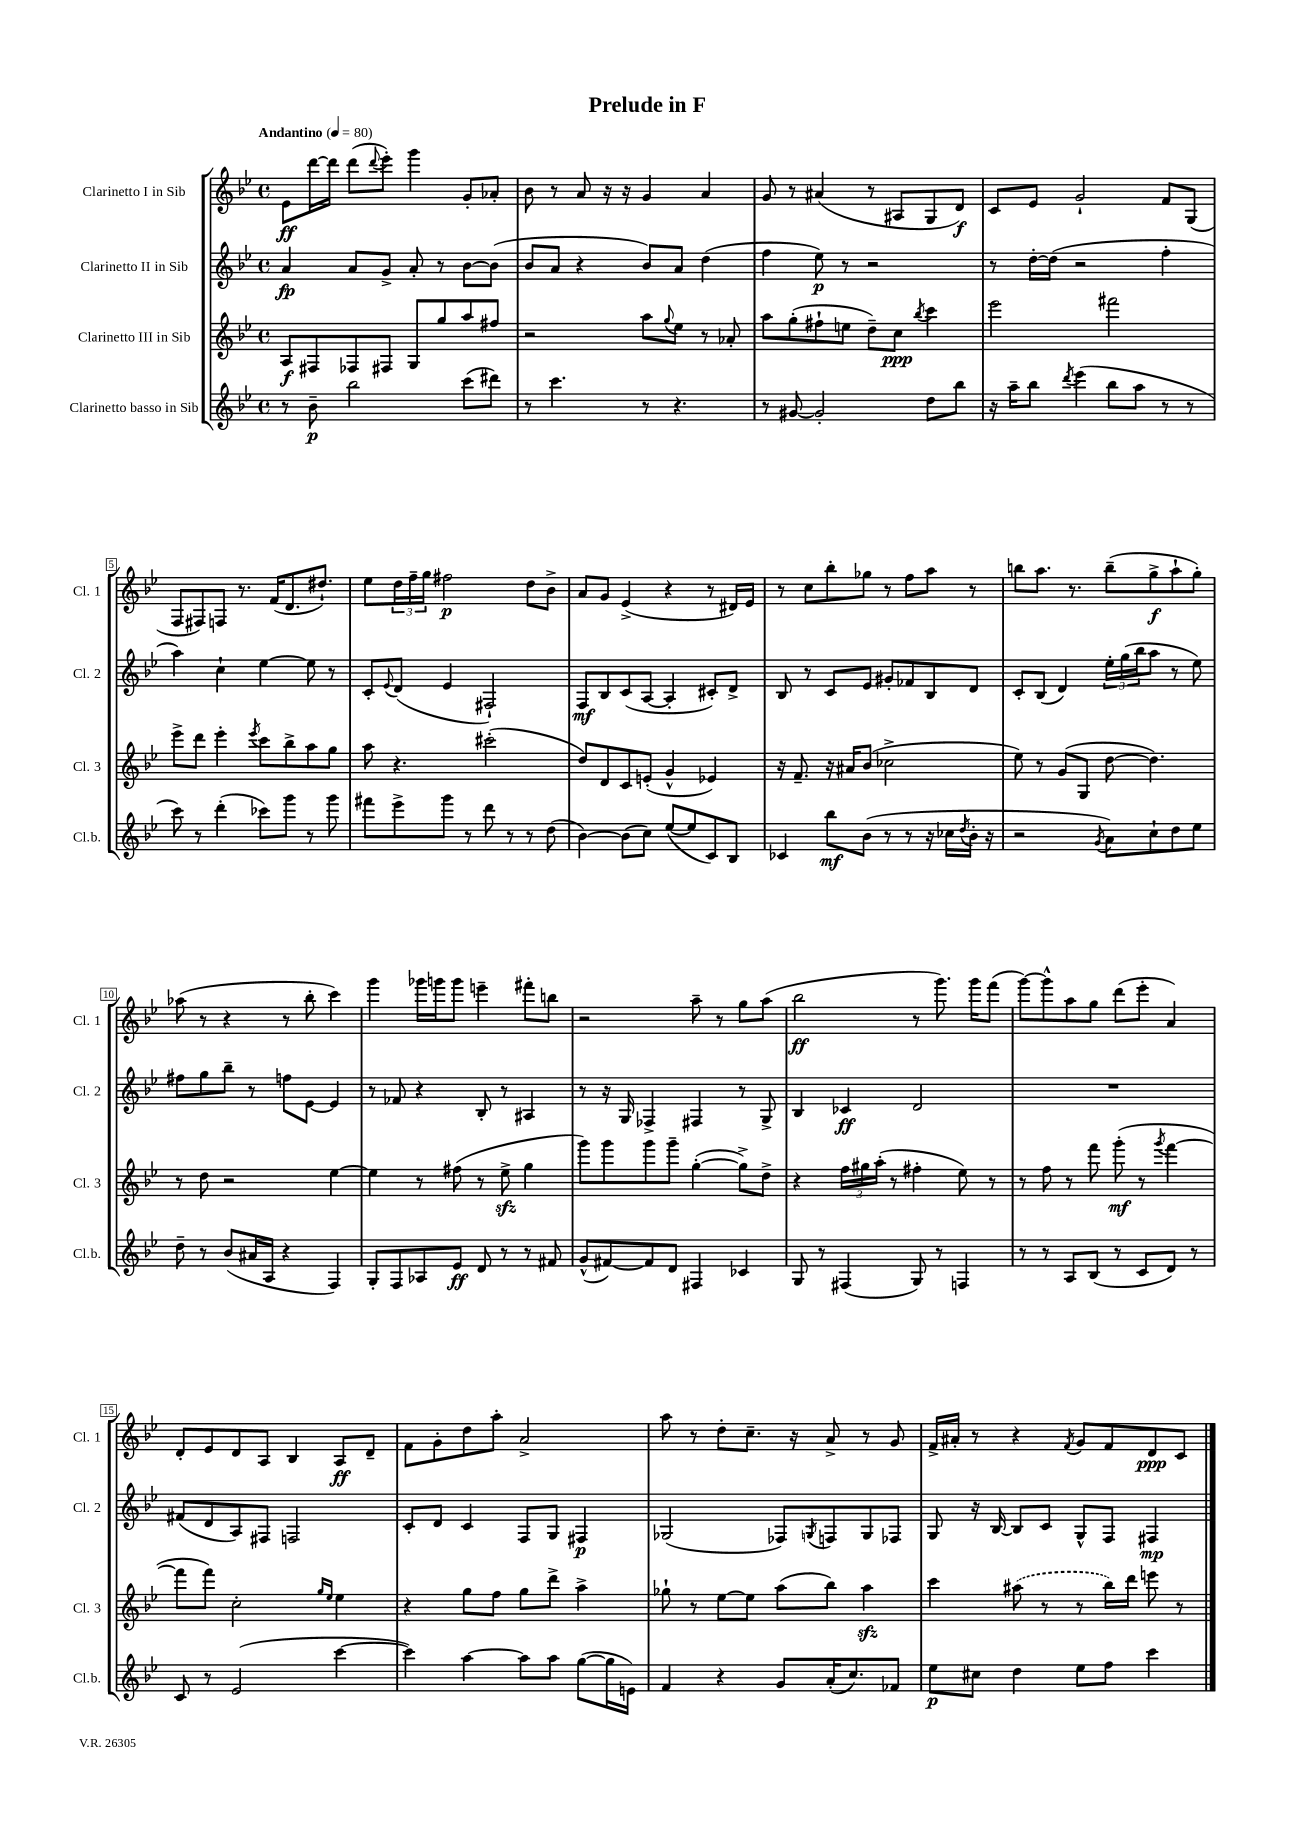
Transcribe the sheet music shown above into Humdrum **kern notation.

**kern	**kern	**kern	**kern
*staff4	*staff3	*staff2	*staff1
*clefG2	*clefG2	*clefG2	*clefG2
*k[b-e-]	*k[b-e-]	*k[b-e-]	*k[b-e-]
*M4/4	*M4/4	*M4/4	*M4/4
*met(c)	*met(c)	*met(c)	*met(c)
*MM80	*MM80	*MM80	*MM80
8r	8A	4a	8e-
8b-~	8F#	.	[16ddd
.	.	.	16ddd]
2bb-	8F-	8a	(8ddd
.	.	.	8qqddd
.	8F#	8g^	8eee-')
.	8G	8a'	4ggg
.	8gg	8r	.
(8ccc	8aa	[8b-	8g'
8ddd#)	8ff#	(8b-]	8a-'
=	=	=	=
8r	2r	8b-	8b-
4.ccc	.	8a	8r
.	.	4r	8a
.	.	.	16r
.	.	.	16r
8r	8aa	8b-)	4g
.	8qqgg	.	.
4.r	8ee-	8a	.
.	8r	(4dd	4a
.	8a-'	.	.
=	=	=	=
8r	8aa	4ff	8g
[8g#	(8gg'	.	8r
2g#']	8ff#`	8ee-)	(4a#
.	8ee	8r	.
.	8dd~)	2r	8r
.	8cc	.	8A#
.	8qbb-	.	.
8dd	4ccc	.	8G
8bb-	.	.	8d)
=	=	=	=
16r	2eee-	8r	8c
16aa~	.	.	.
8bb-	.	[16dd'	8e-
.	.	(16dd]	.
8qddd	.	.	.
(4eee-	.	2r	2g`
8bb-	2fff#	.	.
8aa	.	.	.
8r	.	4ff'	8f
8r	.	.	(8G
=	=	=	=
8ccc)	8eee-^	4aa)	8F
8r	8ddd	.	8F#)
(4ddd'	4eee-'	4cc`	8F
.	.	.	8.r
.	8qeee-	.	.
8ccc-)	8ccc	[4ee-	.
.	.	.	(16f
8ggg	8bb-^	.	8.d
8r	8aa	8ee-]	.
.	.	.	8.dd#`)
8ggg	8gg	8r	.
=	=	=	=
8fff#	8aa	8c'	8ee-
.	.	8qqe-	.
8eee-^	4.r	(8d	24dd
.	.	.	24ff~
.	.	.	24gg
8ggg	.	4e-	2ff#
8r	.	.	.
8ddd	(2ccc#'	2F#`)	.
8r	.	.	.
8r	.	.	8dd
(8dd	.	.	8b-^
=	=	=	=
[4b-)	8dd)	8F	8a
.	8d	8B-	8g
(8b-]	8c	(8c	(4e-^
8cc)	(8e'	[8A	.
([8ee-	4g^^	4A']	4r
8ee-]	.	.	.
8c)	4e-)	8c#')	8r
8B-	.	8d^	16d#)
.	.	.	16e-
=	=	=	=
4c-	16r	8B-	8r
.	8.f~	.	.
.	.	8r	8cc
8bb-	16r	8c	8bb-'
.	16a#	.	.
(8b-	(8b-	8e-	8gg-
8r	2cc-^	8g#'	8r
8r	.	8f-	8ff
16r	.	8B-	8aa
16cc-	.	.	.
8qdd	.	.	.
16b-'	.	8d	8r
16r	.	.	.
=	=	=	=
2r	8ee-)	8c'	8bb
.	8r	(8B-	8.aa
.	(8g	4d)	.
.	.	.	8.r
.	8G	.	.
8qg	.	.	.
8a)	[8dd	24ee-'	(8bb~
.	.	(24gg	.
.	.	24bb-	.
8cc`	4.dd])	8aa	8gg^
8dd	.	8r	8aa`
8ee-	.	8ee-)	8gg')
=	=	=	=
8dd~	8r	8ff#	(8aa-
8r	8dd	8gg	8r
(8b-	2r	8bb-~	4r
16a#	.	8r	.
16A	.	.	.
4r	.	8ff	8r
.	.	[8e-	8bb-'
4F)	[4ee-	4e-]	4ccc)
=	=	=	=
8G'	4ee-]	8r	4ggg
8F	.	8f-	.
8A-	8r	4r	16ggg-
.	.	.	16ggg
8e-	(8ff#	.	8ggg
8d	8r	8B-'	4eee~
8r	8ee-^	8r	.
8r	4gg	4A#	8fff#'
8f#	.	.	8bb
=	=	=	=
(8g^^	8ggg)	8r	2r
[8f#)	8ggg	16r	.
.	.	16G	.
8f#]	8ggg	4F-^	.
8d	8ggg~	.	.
4F#	([4gg'	4F#	8aa~
.	.	.	8r
4c-	8gg^])	8r	8gg
.	8dd^	8G^	(8aa
=	=	=	=
8G	4r	4B-	2bb-
8r	.	.	.
(4F#	24ff	4c-	.
.	24gg#	.	.
.	(24aa'	.	.
.	8r	.	.
8G)	4ff#'	2d	8r
8r	.	.	8.ggg)
4F	8ee-)	.	.
.	.	.	16ggg
.	8r	.	(8fff
=	=	=	=
8r	8r	1r	[8ggg)
8r	8ff	.	8ggg^^]
8A	8r	.	8aa
(8B-	8fff	.	8gg
8r	(8ggg'	.	(8ddd
8c	8r	.	8eee-'
.	8qggg	.	.
8d)	[4fff	.	4a)
8r	.	.	.
=	=	=	=
8c	8fff]	(8f#	8d'
8r	8fff)	8d	8e-
(2e-	2cc'	8A)	8d
.	.	8F#	8A
.	.	2F	4B-
.	16qqgg	.	.
.	16qqee-	.	.
[4ccc	4ee-	.	8A
.	.	.	8d~
=	=	=	=
4ccc])	4r	8c'	8f
.	.	8d	8g'
[4aa	8gg	4c	8dd
.	8ff	.	8aa'
8aa]	8gg	8F	2a^
8aa	8ddd^	8G	.
([8gg	4aa^	4F#	.
16gg]	.	.	.
16e)	.	.	.
=	=	=	=
4f	8gg-`	(2G-	8aa
.	8r	.	8r
4r	[8ee-	.	8dd'
.	8ee-]	.	8.cc~
8g	(8aa	8F-)	.
.	.	.	16r
.	.	8qG	.
(16a'	8bb-)	8F	8a^
8.cc)	.	.	.
.	4aa	8G	8r
8f-	.	8F-	8g
=	=	=	=
8ee-	4ccc	8G	16f^
.	.	.	16a#'
8cc#	.	16r	8r
.	.	[16B-	.
4dd	(8aa#	8B-]	4r
.	8r	8c	.
.	.	.	8qf
8ee-	8r	8G^^	8g
8ff	16bb-)	8F	8f
.	16ddd	.	.
4ccc	8eee	4F#	8d
.	8r	.	8c
==	==	==	==
*-	*-	*-	*-
